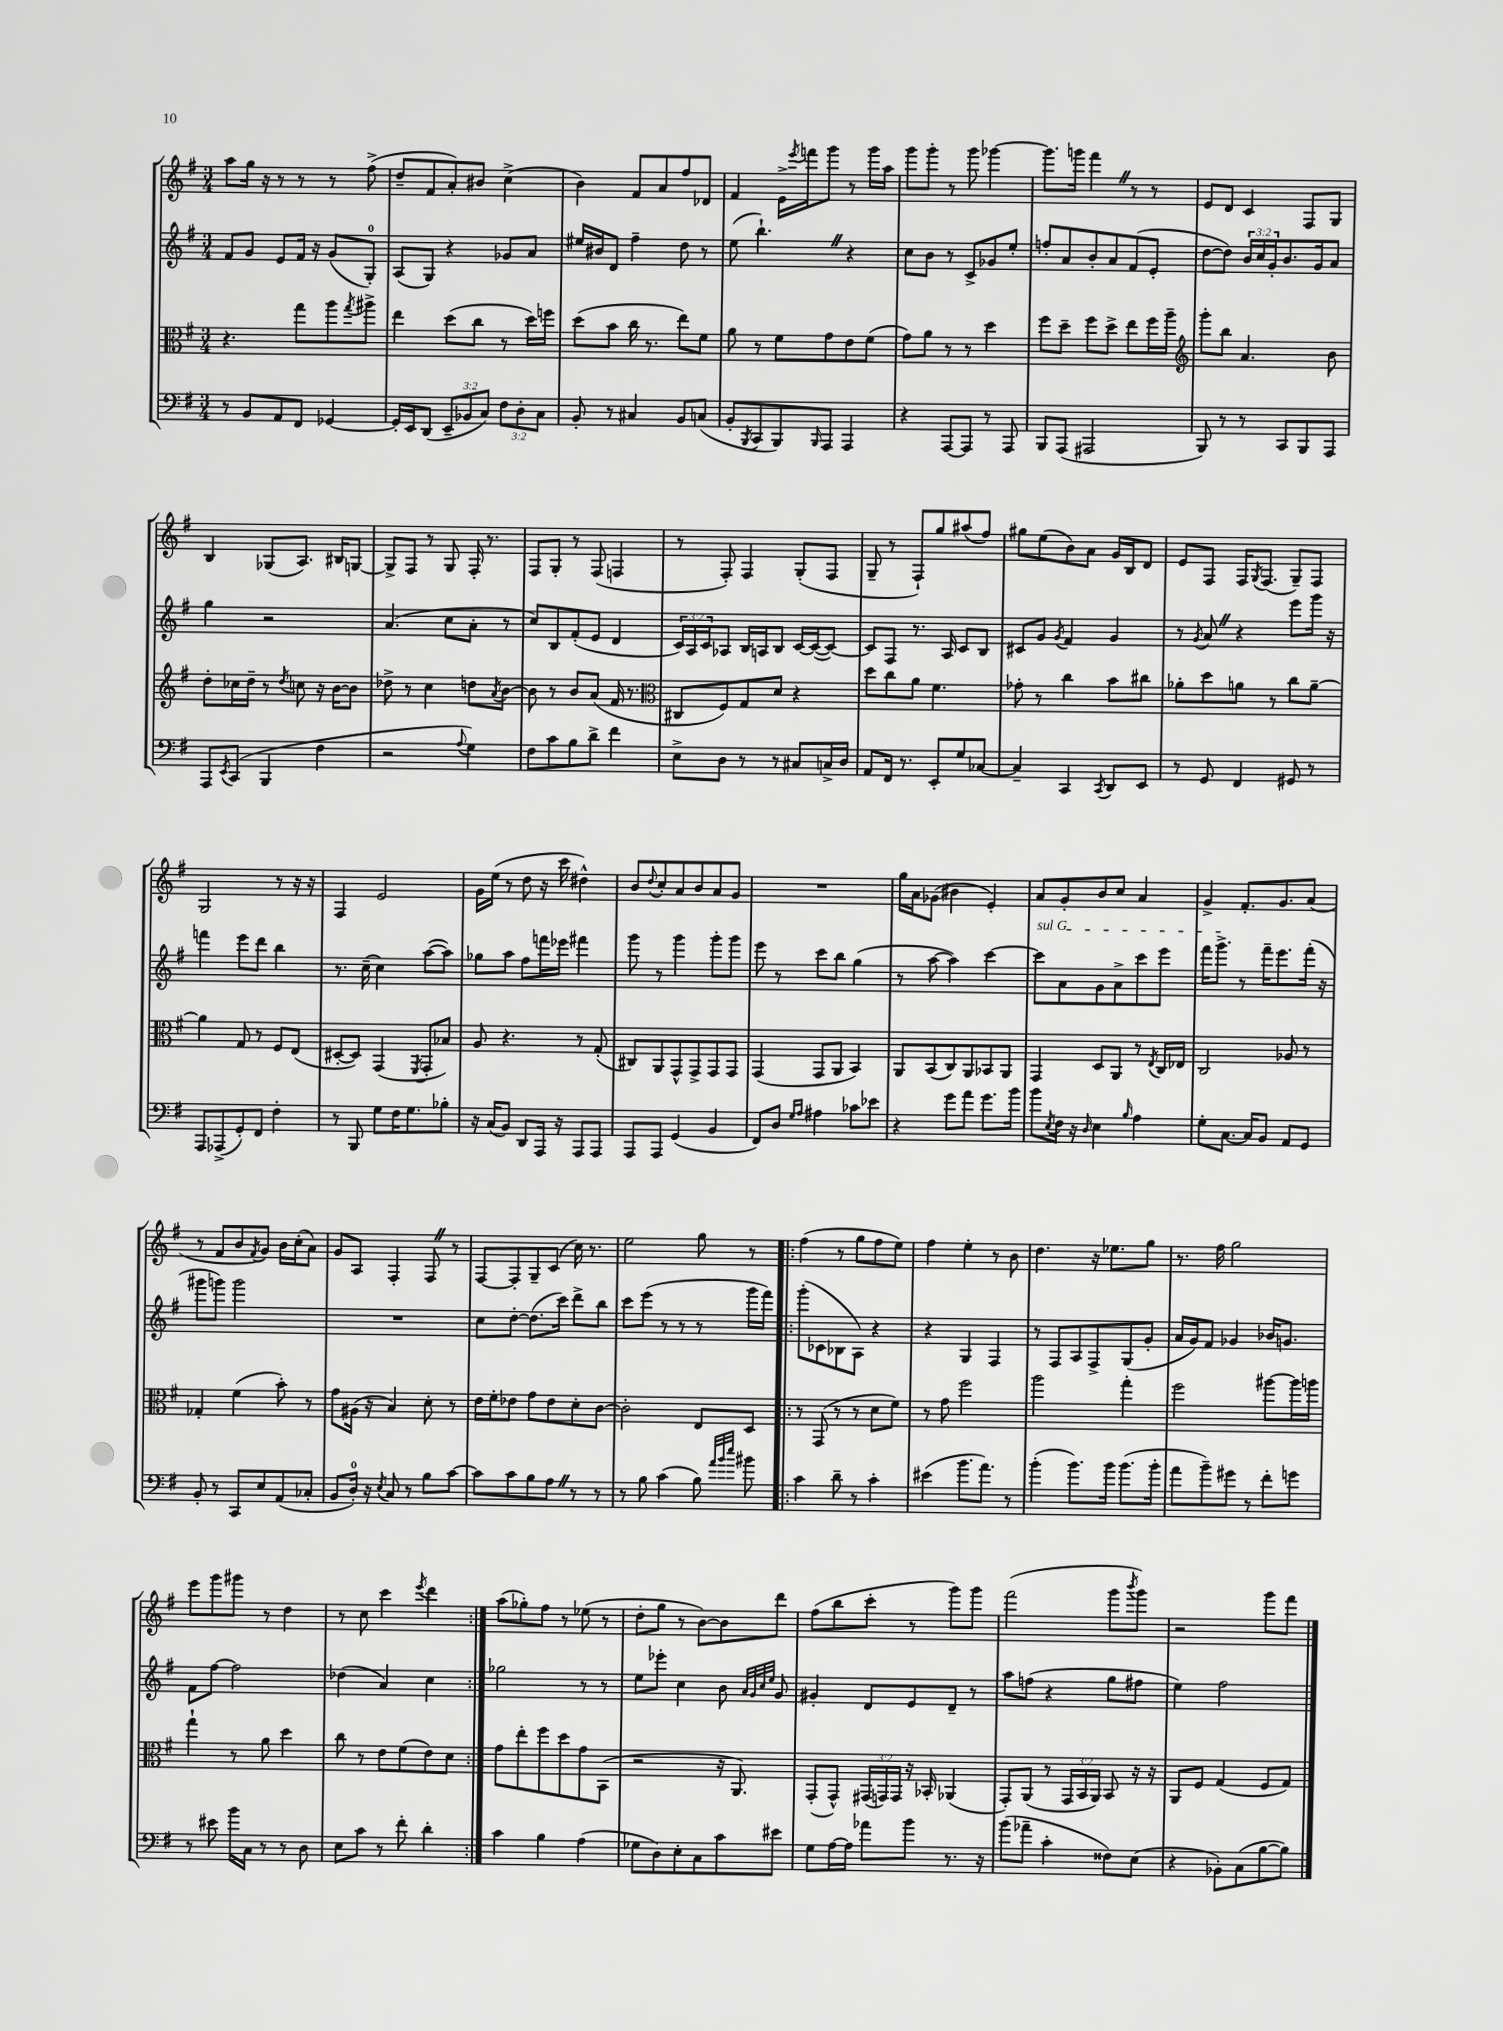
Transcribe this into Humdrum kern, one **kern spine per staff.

**kern	**kern	**kern	**kern
*part4	*part3	*part2	*part1
*staff4	*staff3	*staff2	*staff1
*clefF4	*clefC3	*clefG2	*clefG2
*k[f#]	*k[f#]	*k[f#]	*k[f#]
*M3/4	*M3/4	*M3/4	*M3/4
=42	=42	=42	=42
8r	4.r	8f#/L	8aa\L
8BB/L	.	8g/J	16gg\Jk
.	.	.	16r
8AA/	.	8e/L	8r
8FF#/J	8gg\L	16f#/Jk	8r
.	.	16r	.
[4GG-X/	8aa\	(8g/L	8r
.	8qgg/	.	.
.	8aa#X^\J	8G'/J)	(8ff#^\
=43	=43	=43	=43
16GG-'/LL]	4ee\	(8A/L	8dd~/L
16EE/J	.	.	.
(8DD/J	.	8G/J)	8f#/
12EE~/L	(8dd\L	4r	8a'/)
12BB-X/	.	.	.
.	8cc\J	.	8b#X/J
12C/J)	.	.	.
12F#\L	8r	8g-X/L	(4cc^\
12D'\	.	.	.
.	16dd\LL)	8a/J	.
12C\J	.	.	.
.	16ffn\JJ	.	.
=44	=44	=44	=44
8BB'/	(8dd\L	16ee#X/LL	4b\)
.	.	16b#X/J	.
8r	8b\J	8d/J	.
4C#X/	16cc\	4ff#~\	8f#/L
.	8.r	.	.
.	.	.	8a/
8BB/L	8ee\L)	8dd\	8ff#/
(8Cn/J	8f#\J	8r	8d-X/J
=45	=45	=45	=45
8BB'/L	8a\	(8ee\	4f#/
8qBBB/	.	.	.
8CC/	8r	4.bb`Z\)	.
8BBB/)	8f#\L	.	16e^\LL
.	.	.	8qeee/
.	.	.	16fffn\J
16qqBBB/	.	.	.
8AAA/J	8g\	.	8ggg\J
4AAA/	8e\	4r	8r
.	(8f#\J	.	16ggg\LL
.	.	.	16aa\JJ
=46	=46	=46	=46
4r	8g\L)	8cc\L	8ggg\L
.	8a\J	8b\J	8ggg'\J
[8AAA/L	8r	8r	8r
8AAA/J]	8r	8c^/L	8ggg\
8r	4dd\	8g-X/	[4ggg-X\
8AAA/	.	8ee'/J	.
=47	=47	=47	=47
8BBB/L	8ff#\L	8ffn'/L	8.ggg-\L]
(8AAA/J	8dd~\J	8a/	.
.	.	.	16gggn\Jk
2AAA#X/	8ff#\L	8b'/	4fff#Z\
.	8dd^\J	8a/	.
.	8ee\L	(8f#/	8r
.	16ff#\L	8e'/J	8r
.	16aa~\JJ	.	.
=48	=48	=48	=48
*	*clefG2	*	*
8BBB/)	8ggg'\L	[8dd\L	8e/L
8r	8bb\J	8dd\J])	8d/J
8r	4.a/	24b/LL	4c/
.	.	24cc/	.
.	.	24g'/J	.
8CC/L	.	8.b/	.
8BBB/	.	.	8F#/L
.	.	16g/k	.
8AAA/J	8b\	8a/J	8G/J
!!LO:LB:g=z
=49	=49	=49	=49
8AAA/L	8dd'\L	4gg\	4B/
8qEE/	.	.	.
(8CC/J	16cc-X\L	.	.
.	16dd~\JJ	.	.
4BBB/	8r	2r	(8G-X/L
.	8qdd/	.	.
.	8ccn\	.	8.A/J)
4F#\	16r	.	.
.	[16b\KL	.	16B#X/KL
.	8b\J]	.	[8Gn/J
=50	=50	=50	=50
2r	8dd-X^\	(4.a/	8G^/L]
.	8r	.	8F#/J
.	4cc\	.	8r
.	.	8cc\L	8G/
8qqA/	.	.	.
4G\)	8ddn\L	8a'\J	16F#'/
.	.	.	8.r
.	8qa/	.	.
.	[8b\J	8r	.
=51	=51	=51	=51
8F#\L	8b\]	8cc/L)	8F#/L
8c\	8r	8B/	8G'/J
8B\	8b/L	(8f#'/	8r
8d^\J	(8a/J	8e/J	(8F#/
4f#\	16f#/	4d/	4Fn/
.	8.r	.	.
=52	=52	=52	=52
*	*clefC3	*	*
8E^\L	8C#X/L	24c/LL)	8r
.	.	24A/	.
.	.	24c/J	.
8D\J	8F#/)	8A-X/J	8F#'/)
8r	8G/	16B/LL	4F#/
.	.	16An/J	.
8r	8d/J	8B/J	.
8C#X/L	4r	[16c/LL	(8G'/L
.	.	(16c/J_	.
16Cn^/L	.	8c/J_)	8F#/J
16D/JJ	.	.	.
=53	=53	=53	=53
8AA/L	8dd\L	8c/L]	8G~/
16FF#/Jk	8cc\	8F#/J	8r
8.r	.	.	.
.	8a\J	8.r	8F#`/L)
8EE'/L	4.f#\	.	8gg/
.	.	16A/	.
8G/	.	8c/L	(8aa#X/
[8C-X/J	.	8B/J	8ff#/J)
=54	=54	=54	=54
4C-~/]	8g-X'\	8c#X/L	8gg#X\L
.	8r	8g/J	(8ee\
.	.	8qg/	.
4CC/	4cc\	4f#/	8b\)
.	.	.	8a\J
8qCC/	.	.	.
8DD/L	8b\L	4g/	16g/LL
.	.	.	16B/J
8EE/J	8cc#X\J	.	8d/J
=55	=55	=55	=55
8r	8a-X'\L	8r	8e/L
.	.	8qg/	.
8GG/	8dd\	8aZ/	8F#/J
4FF#/	8an\J	4r	16F#/KL
.	.	.	8qG/
.	.	.	(8.F#/J
.	8r	.	.
8GG#X/	8cc\L	8eee\L	8G~/L)
8r	[8a~\J	16ggg\Jk	8F#/J
.	.	16r	.
!!LO:LB:g=z
=56	=56	=56	=56
8AAA/L	4a\]	4fffn\	2G/
(8AAA-X^/	.	.	.
8GG'/)	8G/	8eee\L	.
8FF#/J	8r	8ddd\J	.
4F#'\	8F#/L	4bb\	8r
.	(8E/J	.	16r
.	.	.	16r
=57	=57	=57	=57
8r	[8D#X'/L	8.r	4F#/
8BBB/	8D#/J])	.	.
.	.	(16cc~\	.
8G\L	(4GG/	4cc\)	2e/
16F#\K	.	.	.
8.G\	.	.	.
.	8qFF#/	.	.
.	8GG'/L	([8aa\L	.
8B-X'\J	8B-X/J)	8aa\J])	.
=58	=58	=58	=58
16r	8A/	8gg-X\L	16g\LL
(16C/KL	.	.	(16ee\JJ
8BB/J)	4.r	8aa\J	8r
8DD/L	.	8ff#\L	8dd\
16AAA/Jk	.	16fffn\L	16r
16r	.	16eee-X\JJ	16ccc\
8AAA/L	8r	4fff#X\	4dd#X^^\)
8AAA/J	(8G'/	.	.
=59	=59	=59	=59
8AAA/L	8C#X/L)	8ggg\	8b/L
.	.	.	8qqdd/
8AAA/J	8AA/	8r	8cc'/
(4GG/	8GG^^/	4ggg\	8a/
.	8GG^/	.	8b/
4BB/	8GG/	8ggg'\L	8a/
.	8GG/J	8ggg\J	8g/J
=60	=60	=60	=60
8FF#/L)	(4GG/	8eee\	2.r
8D/J	.	8r	.
16qqG/LL	.	.	.
16qqA/JJ	.	.	.
4A#X\	8GG/L	8ccc\L	.
.	8AA/J	8bb\J	.
8c-X\L	4BB/)	(4gg\	.
8e-X\J	.	.	.
=61	=61	=61	=61
4r	8AA/L	8r	16gg\LL
.	.	.	16a\J
.	(8BB/	[8aa\	(8g-X\J
8g\L	8C/)	4aa\])	4b#X\
8a\J	8AA/	.	.
8.g\L	8BB-X/	[4ccc\	4e'/)
.	8AA/J	.	.
16b\Jk	.	.	.
=62	=62	=62	=62
!	!	!LO:TX:a:i:t=sul G	!
8b\L	4GG/	8ccc\L]	8a/L
8qE/	.	.	.
16F#\Jk	.	8a\	8g'/
16r	.	.	.
16qqD/	.	.	.
4E\	8D/L	8g\	8b/
.	8AA/J	8a^\	8cc/J
16qqB/	.	.	.
4A\	8r	8ccc\	4a/
.	8qE/	.	.
.	16C/LL	8eee\J	.
.	16E-X/JJ	.	.
=63	=63	=63	=63
8G'\L	2C/	16fff#\KL	4g^/
.	.	8.ggg^\J	.
[8.C\J	.	.	.
.	.	8r	8.f#'/L
16C/KL]	.	.	.
8BB/J	.	16fff#~\KL	.
.	.	8.eee\	8.g/
8AA/L	8A-X/	.	.
8GG/J	8r	(16fff#'\Jk	(8a/J
.	.	16r	.
!!LO:LB:g=z
=64	=64	=64	=64
8BB'/	4G-X'/	8ggg#X\L	8r
8r	.	8gggn\J)	8f#/L
8CC/L	(4f#\	2ggg\	8b/
.	.	.	8qf#/
8E/	.	.	8g/J)
(8AA/	8b'\)	.	16b\LL
.	.	.	(16cc'\J
8C-X'/J	8r	.	8a\J)
=65	=65	=65	=65
8BB/L	8g\L	2.r	8g/L
16D'/Jk)	(16A#X\Jk	.	8A/J
16r	16r	.	.
8qE/	.	.	.
8C/	4B/)	.	4F#'/
8r	.	.	.
8B\L	8d'\	.	8F#Z/
[8c\J	8r	.	8r
=66	=66	=66	=66
8c\L]	16e\LL	8cc\L	[8F#/L
.	16f#'\J	.	.
8c\	8e-X\J	[8dd'\J	8F#'/]
8B\	8g\L	(8.dd\L]	8G~/
8AZ\J	8e-\	.	(8c/J
.	.	16ccc\Jk)	.
8r	8d'\	8ddd^\L	16cc\)
.	.	.	8.r
8r	[8c\J	8bb\J	.
=67	=67	=67	=67
8r	2c'\]	8ccc\L	2ee\
8B\	.	(8eee\J	.
(4c\	.	8r	.
.	.	8r	.
8B\)	8E/L	8r	8gg\
32qqa/LLL	.	.	.
32qqb/	.	.	.
32qqee/JJJ	.	.	.
8b#X\	8D/J	16ggg\LL	8r
.	.	16fff#\JJ)	.
=68!|:	=68!|:	=68!|:	=68!|:
4c\	8r	(8ggg'\L	(4ff#\
.	(8GG/	8c-X\	.
8d~\	8r	8B-X\	8r
8r	8r	8A\J)	8gg\L
4c'\	8d\L	4r	8ff#\
.	8f#\J)	.	8ee\J)
=69	=69	=69	=69
(4e#X\	8r	4r	4ff#\
.	8g\	.	.
8.b\L	2ff#\	4G/	4ee'\
8.a\J)	.	.	.
.	.	4F#/	8r
8r	.	.	8b\
=70	=70	=70	=70
(4b'\	2aa\	8r	4.dd\
.	.	8F#/L	.
8.b\L)	.	8A/	.
.	.	8F#^/	16r
16b\Jk	.	.	8.ee-X\L
(8.b\L	4gg'\	(8G/	.
.	.	8g'/J	8gg\J
16b'\Jk	.	.	.
=71	=71	=71	=71
8a\L	2ff#\	16a/LL	8.r
.	.	16g/J)	.
8b~\)	.	8f#/J	.
.	.	.	16ff#\
8g#X\J	.	4g-X/	2gg\
8r	.	.	.
8f#'\L	[8aa#X\L	16b-X/KL	.
.	.	8.gn/J	.
8gn\J	16aa#\L]	.	.
.	16aan\JJ	.	.
!!LO:LB:g=z
=72	=72	=72	=72
8r	4gg`\	8f#\L	8eee\L
8e#X\	.	[8ff#\J	8ggg\
16b\LL	8r	2ff#\]	8ggg#X\J
16C\JJ	.	.	.
8r	8a\	.	8r
8r	4dd\	.	4dd\
8D\	.	.	.
=73	=73	=73	=73
8E\L	8cc\	(4dd-X\	8r
8c\J	8r	.	8cc\
8r	8e\L	4a/)	4ccc\
8f#'\	(8f#\	.	.
.	.	.	8qeee/
4d'\	8e\)	4cc\	4ddd\
.	8d\J	.	.
=74:|!	=74:|!	=74:|!	=74:|!
4c\	8g\L	2gg-X\	(8aa\L
.	8ee'\	.	8gg-X'\)
4B\	8ff#\	.	8ff#\J
.	8dd\	.	8r
(4A\	8g\	8r	(8ee-X\
.	(8BB\J	8r	8r
=75	=75	=75	=75
8G-X\L	2r	8ee\L	8dd'\L
8D\)	.	8eee-X'\J	8gg\J
8E'\	.	4cc\	8r
8C\	.	.	[8b\L)
8c\	16r	8b\	8b\]
.	8.AA/)	.	.
.	.	32qqa/LLL	.
.	.	32qqg/	.
.	.	32qqcc/	.
.	.	32qqee/JJJ	.
8e#X\J	.	8g/	8ddd\J
=76	=76	=76	=76
8G\L	(8GG'/L	4g#X'/	(8ff#\L
[16A\L	8GG^^/J)	.	8bb\
16A\JJ]	.	.	.
8a-X\L	(24GG#X/LL	8d/L	8ccc'\J
.	24GGn/)	.	.
.	24GG/JJ	.	.
8b\J	16r	8e/	8r
.	16BB-X'/	.	.
8.r	(4AA-X/	8d~/J	8ggg\L)
.	.	8r	8ggg\J
16r	.	.	.
=77	=77	=77	=77
(8b\L	8GG'/L)	8aa\L	(2fff#\
8a-X~\J	(8AA/J	(8ffn\J	.
4c'\	8r	4r	.
.	24GG/LL	.	.
.	24BB/	.	.
.	24AA/JJ)	.	.
8F##X\L)	8BB/	8gg\L	8ggg\L
.	.	.	8qbbb/
(8E\J	16r	8ff#X\J	8ggg\J)
.	16r	.	.
=78	=78	=78	=78
4r	8AA/L	4ee\)	2r
.	8F#/J	.	.
8BB-X'\L)	(4G/	2ff#\	.
(8C\	.	.	.
[8B\	8F#/L	.	8ggg\L
8B\J])	8G/J)	.	8fff#\J
==	==	==	==
*-	*-	*-	*-
